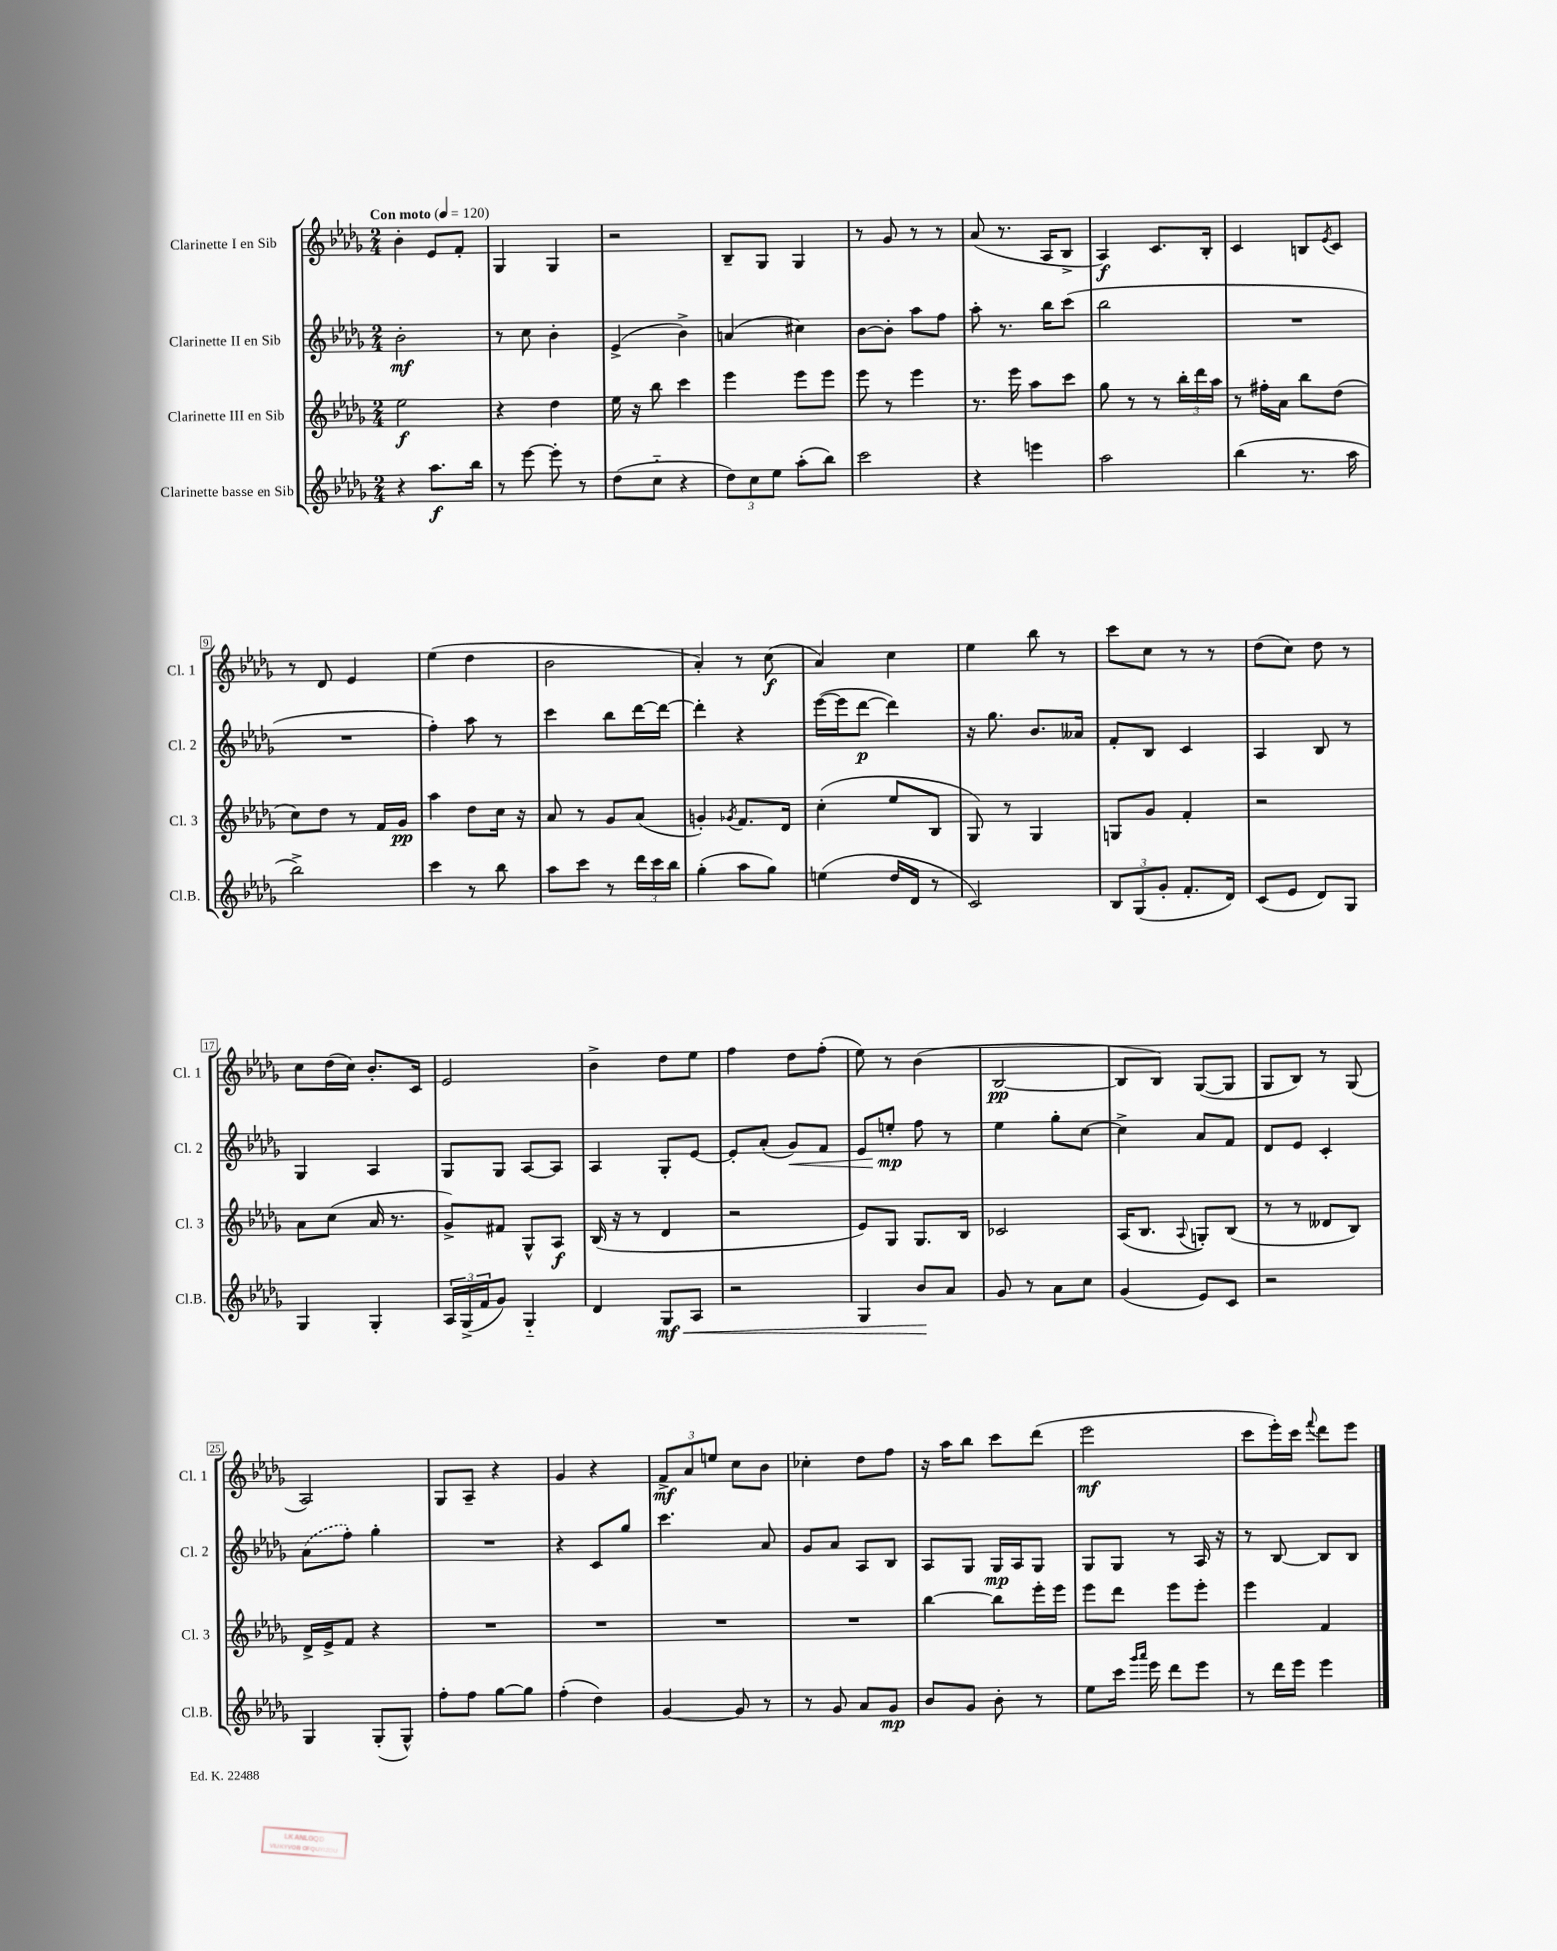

**kern	**dynam	**kern	**dynam	**kern	**dynam	**kern	**dynam
*part4	*part4	*part3	*part3	*part2	*part2	*part1	*part1
*staff4	*staff4	*staff3	*staff3	*staff2	*staff2	*staff1	*staff1
*I"Clarinette basse en Sib	*	*I"Clarinette III en Sib	*	*I"Clarinette II en Sib	*	*I"Clarinette I en Sib	*
*I'Cl.B.	*	*I'Cl. 3	*	*I'Cl. 2	*	*I'Cl. 1	*
*clefG2	*	*clefG2	*	*clefG2	*	*clefG2	*
*k[b-e-a-d-g-]	*	*k[b-e-a-d-g-]	*	*k[b-e-a-d-g-]	*	*k[b-e-a-d-g-]	*
*M2/4	*	*M2/4	*	*M2/4	*	*M2/4	*
*MM120	*	*MM120	*	*MM120	*	*MM120	*
=1	=1	=1	=1	=1	=1	=1	=1
!	!	!	!	!	!	!LO:TX:a:B:t=Con moto	!
4r	.	2ee-\	f	2b-'\	mf	4b-'\	.
8.aa-\L	f	.	.	.	.	8e-/L	.
.	.	.	.	.	.	8f'/J	.
16bb-\Jk	.	.	.	.	.	.	.
=2	=2	=2	=2	=2	=2	=2	=2
8r	.	4r	.	8r	.	4G-/	.
[8eee-\	.	.	.	8cc\	.	.	.
8eee-'\]	.	4dd-\	.	4b-'\	.	4G-/	.
8r	.	.	.	.	.	.	.
=3	=3	=3	=3	=3	=3	=3	=3
(8dd-\L	.	16ee-\	.	(4e-^/	.	2r	.
.	.	16r	.	.	.	.	.
8cc\J	.	8bb-\	.	.	.	.	.
4r	.	4ccc\	.	4b-^\)	.	.	.
=4	=4	=4	=4	=4	=4	=4	=4
12dd-\L)	.	4eee-\	.	(4an/	.	8B-~/L	.
12cc\	.	.	.	.	.	.	.
.	.	.	.	.	.	8G-/J	.
12ee-\J	.	.	.	.	.	.	.
(8aa-'\L	.	8eee-\L	.	4cc#X\)	.	4G-/	.
8bb-\J)	.	8eee-\J	.	.	.	.	.
=5	=5	=5	=5	=5	=5	=5	=5
2ccc\	.	8eee-\	.	[8b-\L	.	8r	.
.	.	8r	.	8b-'\J]	.	8g-/	.
.	.	4eee-\	.	8aa-\L	.	8r	.
.	.	.	.	8ff\J	.	8r	.
=6	=6	=6	=6	=6	=6	=6	=6
4r	.	8.r	.	8aa-'\	.	(8a-/	.
.	.	.	.	8.r	.	8.r	.
.	.	16eee-\	.	.	.	.	.
4eeen\	.	8aa-\L	.	.	.	.	.
.	.	.	.	16bb-\KL	.	16A-/KL	.
.	.	8ccc\J	.	(8ccc\J	.	8B-^/J	.
=7	=7	=7	=7	=7	=7	=7	=7
2aa-\	.	8gg-\	.	2bb-\	.	4A-/)	f
.	.	8r	.	.	.	.	.
.	.	8r	.	.	.	8.c/L	.
.	.	24bb-'\LL	.	.	.	.	.
.	.	24ddd-\	.	.	.	.	.
.	.	.	.	.	.	16B-'/Jk	.
.	.	24aa-\JJ	.	.	.	.	.
=8	=8	=8	=8	=8	=8	=8	=8
(4bb-\	.	8r	.	2r	.	4c/	.
.	.	16ff#X'\LL	.	.	.	.	.
.	.	16a-\JJ	.	.	.	.	.
8.r	.	8bb-\L	.	.	.	8Bn/L	.
.	.	.	.	.	.	8qe-/	.
.	.	(8dd-\J	.	.	.	8c/J	.
16aa-\	.	.	.	.	.	.	.
!!LO:LB:g=z
=9	=9	=9	=9	=9	=9	=9	=9
2bb-^\)	.	8cc\L)	.	2r	.	8r	.
.	.	8dd-\J	.	.	.	8d-/	.
.	.	8r	.	.	.	4e-/	.
.	.	16f/LL	.	.	.	.	.
.	.	16g-/JJ	pp	.	.	.	.
=10	=10	=10	=10	=10	=10	=10	=10
4ccc\	.	4aa-\	.	4ff'\)	.	(4ee-\	.
8r	.	8dd-\L	.	8aa-\	.	4dd-\	.
8bb-\	.	16cc\Jk	.	8r	.	.	.
.	.	16r	.	.	.	.	.
=11	=11	=11	=11	=11	=11	=11	=11
8aa-\L	.	8a-/	.	4ccc\	.	2b-\	.
8ccc\J	.	8r	.	.	.	.	.
8r	.	8g-/L	.	8bb-\L	.	.	.
24ddd-\LL	.	(8a-/J	.	[16ddd-\L	.	.	.
24ccc\	.	.	.	.	.	.	.
.	.	.	.	16ddd-\JJ_	.	.	.
24bb-\JJ	.	.	.	.	.	.	.
=12	=12	=12	=12	=12	=12	=12	=12
(4gg-'\	.	4gn'/)	.	4ddd-'\]	.	4a-'/)	.
.	.	8qg-X/	.	.	.	.	.
8aa-\L	.	8.f/L	.	4r	.	8r	.
8gg-\J)	.	.	.	.	.	(8cc\	f
.	.	16d-/Jk	.	.	.	.	.
=13	=13	=13	=13	=13	=13	=13	=13
(4een\	.	(4cc'\	.	([16eee-\LL	.	4a-/)	.
.	.	.	.	16eee-\J]	.	.	.
.	.	.	.	[8ddd-\J	p	.	.
16dd-/LL	.	8ee-/L	.	4ddd-\])	.	4cc\	.
16d-/JJ	.	.	.	.	.	.	.
8r	.	8B-/J	.	.	.	.	.
=14	=14	=14	=14	=14	=14	=14	=14
2c/)	.	8G-/)	.	16r	.	4ee-\	.
.	.	.	.	8.gg-\	.	.	.
.	.	8r	.	.	.	.	.
.	.	4G-/	.	8.b-/L	.	8bb-\	.
.	.	.	.	.	.	8r	.
.	.	.	.	16a--X/Jk	.	.	.
=15	=15	=15	=15	=15	=15	=15	=15
12B-/L	.	8Gn/L	.	8f'/L	.	8ccc\L	.
(12G-/	.	.	.	.	.	.	.
.	.	8g-/J	.	8B-/J	.	8cc\J	.
12g-'/J	.	.	.	.	.	.	.
8.f'/L	.	4f'/	.	4c/	.	8r	.
.	.	.	.	.	.	8r	.
16d-/Jk)	.	.	.	.	.	.	.
=16	=16	=16	=16	=16	=16	=16	=16
(8c/L	.	2r	.	4A-/	.	(8dd-\L	.
8e-/J	.	.	.	.	.	8cc\J)	.
8d-/L)	.	.	.	8B-/	.	8dd-\	.
8G-/J	.	.	.	8r	.	8r	.
!!LO:LB:g=z
=17	=17	=17	=17	=17	=17	=17	=17
4G-/	.	8a-\L	.	4G-/	.	8cc\L	.
.	.	(8cc\J	.	.	.	(16dd-\L	.
.	.	.	.	.	.	16cc\JJ)	.
4G-'/	.	16a-/	.	4A-/	.	8.b-'/L	.
.	.	8.r	.	.	.	.	.
.	.	.	.	.	.	16c/Jk	.
=18	=18	=18	=18	=18	=18	=18	=18
24A-/LL	.	8g-^/L)	.	8G-/L	.	2e-/	.
(24G-^/	.	.	.	.	.	.	.
24f/J	.	.	.	.	.	.	.
8g-/J)	.	8f#X/J	.	8G-/J	.	.	.
4G-/	.	8G-^^/L	.	[8A-/L	.	.	.
.	.	8A-/J	f	8A-/J]	.	.	.
=19	=19	=19	=19	=19	=19	=19	=19
4d-/	.	(16B-/	.	4A-/	.	4b-^\	.
.	.	16r	.	.	.	.	.
.	.	8r	.	.	.	.	.
!	!LO:HP:b	!	!	!	!	!	!
8G-/L	< mf	4d-/	.	8G-'/L	.	8dd-\L	.
8A-/J	.	.	.	[8e-/J	.	8ee-\J	.
=20	=20	=20	=20	=20	=20	=20	=20
2r	.	2r	.	8e-'/L]	.	4ff\	.
.	.	.	.	(8a-'/J	.	.	.
!	!	!	!	!	!LO:HP:b	!	!
.	.	.	.	8g-/L)	<	8dd-\L	.
.	.	.	.	8f/J	.	(8ff'\J	.
=21	=21	=21	=21	=21	=21	=21	=21
4G-/	.	8e-/L)	.	8e-/L	.	8ee-\)	.
.	.	8G-/J	.	8een'/J	mp	8r	.
8b-/L	.	8.G-/L	.	8ff\	[	(4b-\	.
8a-/J	[	.	.	8r	.	.	.
.	.	16B-/Jk	.	.	.	.	.
=22	=22	=22	=22	=22	=22	=22	=22
8g-/	.	2c-X/	.	4ee-\	.	[2B-/	pp
8r	.	.	.	.	.	.	.
8a-\L	.	.	.	8gg-'\L	.	.	.
8cc\J	.	.	.	[8cc\J	.	.	.
=23	=23	=23	=23	=23	=23	=23	=23
(4g-/	.	(16A-/KL	.	4cc^\]	.	8B-/L]	.
.	.	8.B-/J	.	.	.	.	.
.	.	.	.	.	.	8B-/J)	.
.	.	8qqA-/	.	.	.	.	.
8e-/L)	.	8Gn'/L)	.	8a-/L	.	([8G-/L	.
8c/J	.	(8B-/J	.	8f/J	.	8G-/J]	.
=24	=24	=24	=24	=24	=24	=24	=24
2r	.	8r	.	8d-/L	.	8G-/L	.
.	.	8r	.	8e-/J	.	8B-/J)	.
.	.	8d--X/L	.	4c'/	.	8r	.
.	.	8B-/J)	.	.	.	(8G-/	.
!!LO:LB:g=z
=25	=25	=25	=25	=25	=25	=25	=25
4G-/	.	16d-^/LL	.	(8a-\L	.	2A-/)	.
.	.	16e-^/J	.	.	.	.	.
.	.	8f/J	.	8ff'\J)	.	.	.
(8G-'/L	.	4r	.	4gg-'\	.	.	.
8G-^^/J)	.	.	.	.	.	.	.
=26	=26	=26	=26	=26	=26	=26	=26
8ff'\L	.	2r	.	2r	.	8G-/L	.
8ff\J	.	.	.	.	.	8A-~/J	.
[8gg-\L	.	.	.	.	.	4r	.
8gg-\J]	.	.	.	.	.	.	.
=27	=27	=27	=27	=27	=27	=27	=27
(4ff'\	.	2r	.	4r	.	4g-/	.
4dd-\)	.	.	.	8c/L	.	4r	.
.	.	.	.	8gg-/J	.	.	.
=28	=28	=28	=28	=28	=28	=28	=28
[4g-/	.	2r	.	4.ccc\	.	12f^/L	mf
.	.	.	.	.	.	12a-/	.
.	.	.	.	.	.	12een/J	.
8g-/]	.	.	.	.	.	8cc\L	.
8r	.	.	.	8a-/	.	8b-\J	.
=29	=29	=29	=29	=29	=29	=29	=29
8r	.	2r	.	8g-/L	.	4cc-X'\	.
8g-/	.	.	.	8a-/J	.	.	.
8a-/L	.	.	.	8A-/L	.	8dd-\L	.
8g-/J	mp	.	.	8B-/J	.	8ff\J	.
=30	=30	=30	=30	=30	=30	=30	=30
8b-/L	.	[4bb-\	.	8A-/L	.	16r	.
.	.	.	.	.	.	16aa-\KL	.
8g-/J	.	.	.	8G-/J	.	8bb-\J	.
8b-'\	.	8bb-\L]	.	16G-/LL	mp	8ccc\L	.
.	.	.	.	16A-/J	.	.	.
8r	.	16eee-'\L	.	8G-/J	.	(8ddd-\J	.
.	.	16eee-\JJ	.	.	.	.	.
=31	=31	=31	=31	=31	=31	=31	=31
8ee-\L	.	8eee-\L	.	8G-/L	.	2eee-\	mf
16ccc\Jk	.	8ddd-\J	.	8G-/J	.	.	.
16qqggg-/LL	.	.	.	.	.	.	.
16qqaaa-/JJ	.	.	.	.	.	.	.
16eee-\	.	.	.	.	.	.	.
8ddd-\L	.	8eee-\L	.	8r	.	.	.
8eee-\J	.	8eee-'\J	.	16A-/	.	.	.
.	.	.	.	16r	.	.	.
=32	=32	=32	=32	=32	=32	=32	=32
8r	.	4eee-\	.	8r	.	8ccc\L	.
16ddd-\LL	.	.	.	[8B-/	.	16eee-'\L)	.
16eee-\JJ	.	.	.	.	.	16ccc\JJ	.
.	.	.	.	.	.	8qqfff/	.
4eee-\	.	4f/	.	8B-/L]	.	8ddd-\L	.
.	.	.	.	8B-/J	.	8eee-\J	.
==	==	==	==	==	==	==	==
*-	*-	*-	*-	*-	*-	*-	*-
